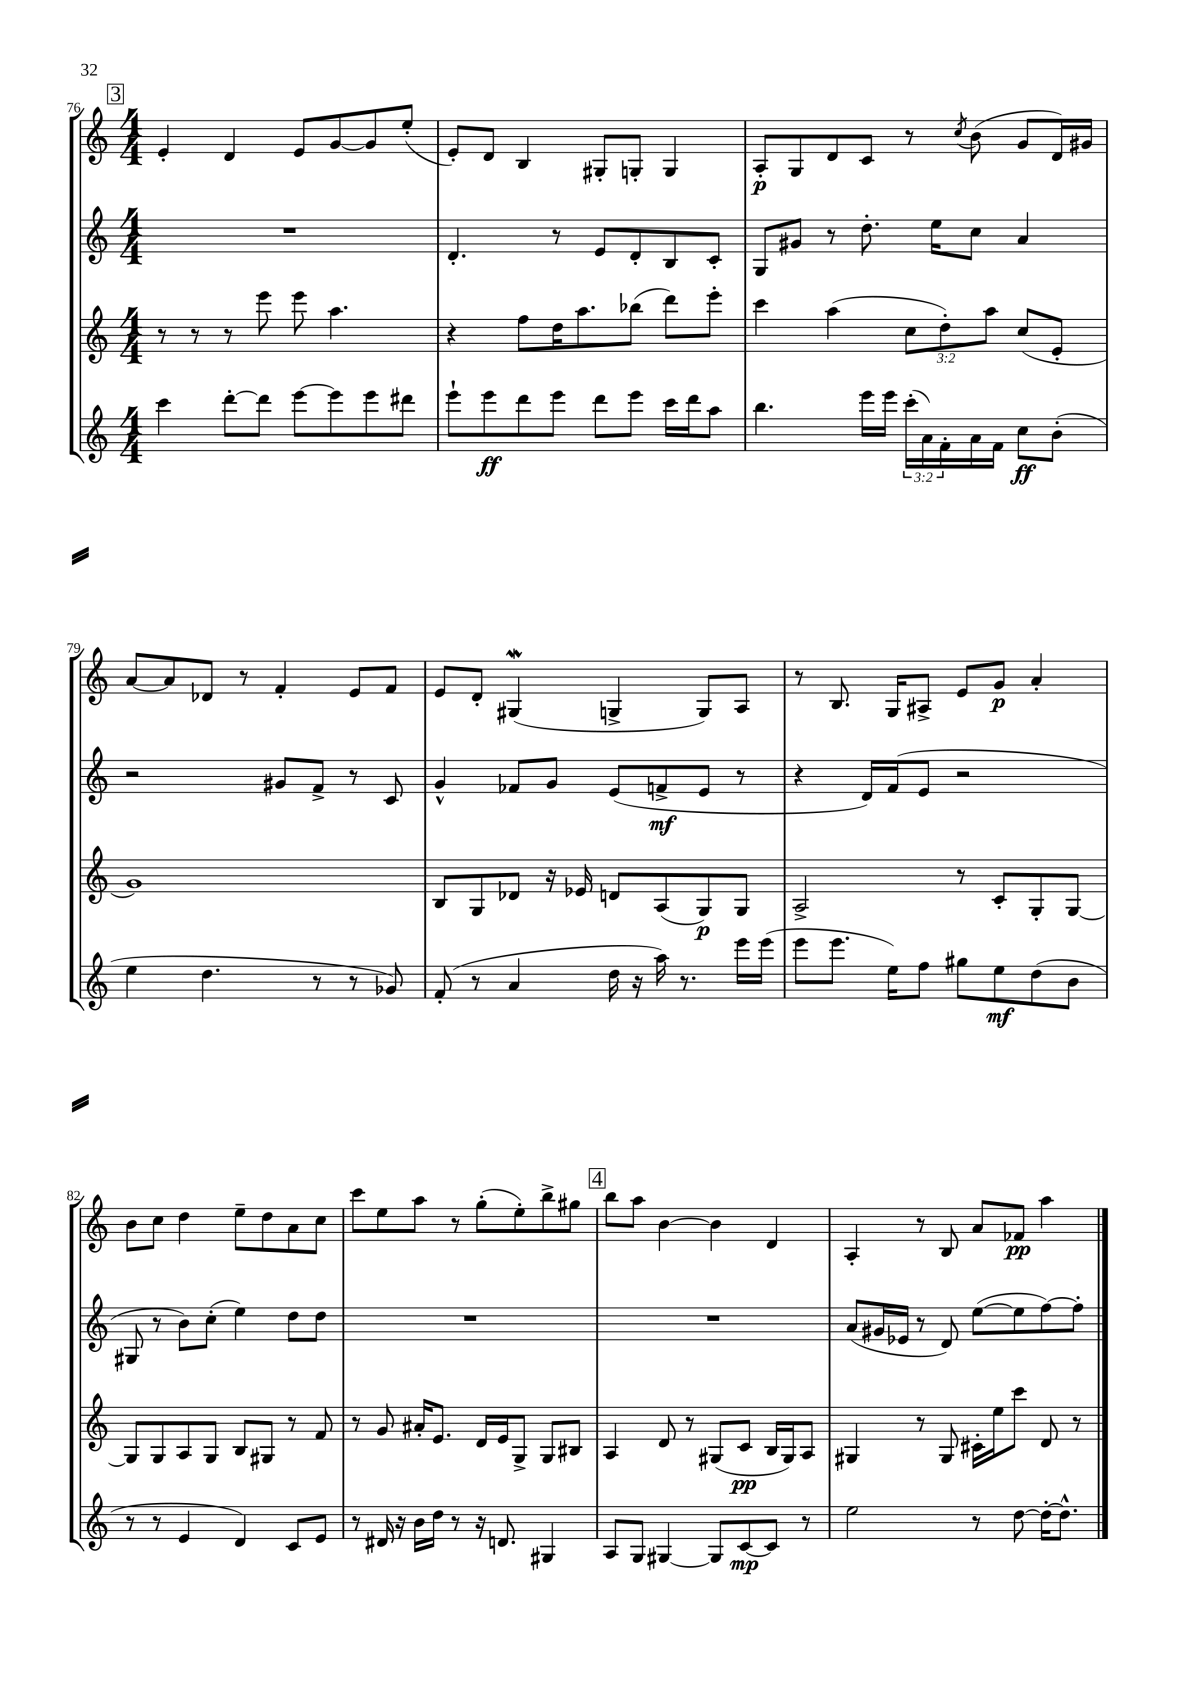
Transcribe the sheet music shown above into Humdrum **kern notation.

**kern	**kern	**kern	**kern
*staff4	*staff3	*staff2	*staff1
*clefG2	*clefG2	*clefG2	*clefG2
*k[]	*k[]	*k[]	*k[]
*M4/4	*M4/4	*M4/4	*M4/4
4ccc	8r	1r	4e'
.	8r	.	.
[8ddd'	8r	.	4d
8ddd]	8eee	.	.
[8eee	8eee	.	8e
8eee]	4.aa	.	[8g
8eee	.	.	8g]
8ddd#	.	.	(8ee'
=	=	=	=
8eee`	4r	4.d'	8e')
8eee	.	.	8d
8ddd	8ff	.	4B
8eee	16dd	8r	.
.	8.aa	.	.
8ddd	.	8e	8G#'
8eee	(8bb-	8d'	8G'
16ccc	8ddd)	8B	4G
16ddd	.	.	.
8aa	8eee'	8c'	.
=	=	=	=
4.bb	4ccc	8G	8A'
.	.	8g#	8G
.	(4aa	8r	8d
16eee	.	8.dd'	8c
16eee	.	.	.
(24ccc'	12cc	.	8r
24a)	.	.	.
.	.	16ee	.
24f'	12dd')	.	.
.	.	.	8qcc
16a	.	8cc	(8b
.	12aa	.	.
16f	.	.	.
8cc	(8cc	4a	8g
(8b'	8e'	.	16d)
.	.	.	16g#
=	=	=	=
4ee	1g)	2r	[8a
.	.	.	8a]
4.dd	.	.	8d-
.	.	.	8r
.	.	8g#	4f'
8r	.	8f^	.
8r	.	8r	8e
8g-)	.	8c	8f
=	=	=	=
(8f'	8B	4g^^	8e
8r	8G	.	8d'
4a	8d-	8f-	(4G#
.	16r	8g	.
.	16e-	.	.
16dd	8d	(8e	4G^
16r	.	.	.
16aa)	(8A	8f^	.
8.r	.	.	.
.	8G)	8e	8G)
16eee	8G	8r	8A
(16eee	.	.	.
=	=	=	=
8eee	2A^	4r	8r
8.eee	.	.	8.B
.	.	16d)	.
16ee)	.	(16f	16G
8ff	.	8e	8A#^
8gg#	8r	2r	8e
8ee	8c'	.	8g
(8dd	8G'	.	4a'
8b	[8G	.	.
=	=	=	=
8r	8G]	8G#	8b
8r	8G	8r	8cc
4e	8A	8b)	4dd
.	8G	(8cc'	.
4d)	8B	4ee)	8ee~
.	8G#	.	8dd
8c	8r	8dd	8a
8e	8f	8dd	8cc
=	=	=	=
8r	8r	1r	8ccc
16d#	8g	.	8ee
16r	.	.	.
16b	16a#'	.	8aa
16dd	8.e	.	.
8r	.	.	8r
16r	16d	.	(8gg'
8.d	16e	.	.
.	8G^	.	8ee')
4G#	8G	.	8bb^
.	8B#	.	8gg#
=	=	=	=
8A	4A	1r	8bb
8G	.	.	8aa
[4G#	8d	.	[4b
.	8r	.	.
8G#]	(8G#	.	4b]
[8c	8c	.	.
8c]	16B	.	4d
.	16G#)	.	.
8r	8A	.	.
=	=	=	=
2ee	4G#	(8a	4A'
.	.	16g#	.
.	.	16e-	.
.	8r	8r	8r
.	8G#	8d)	8B
8r	16c#'	([8ee	8a
.	16ee	.	.
[8dd	8ccc	8ee]	8f-
16dd'_	8d	[8ff)	4aa
8.dd^^]	.	.	.
.	8r	8ff']	.
==	==	==	==
*-	*-	*-	*-
